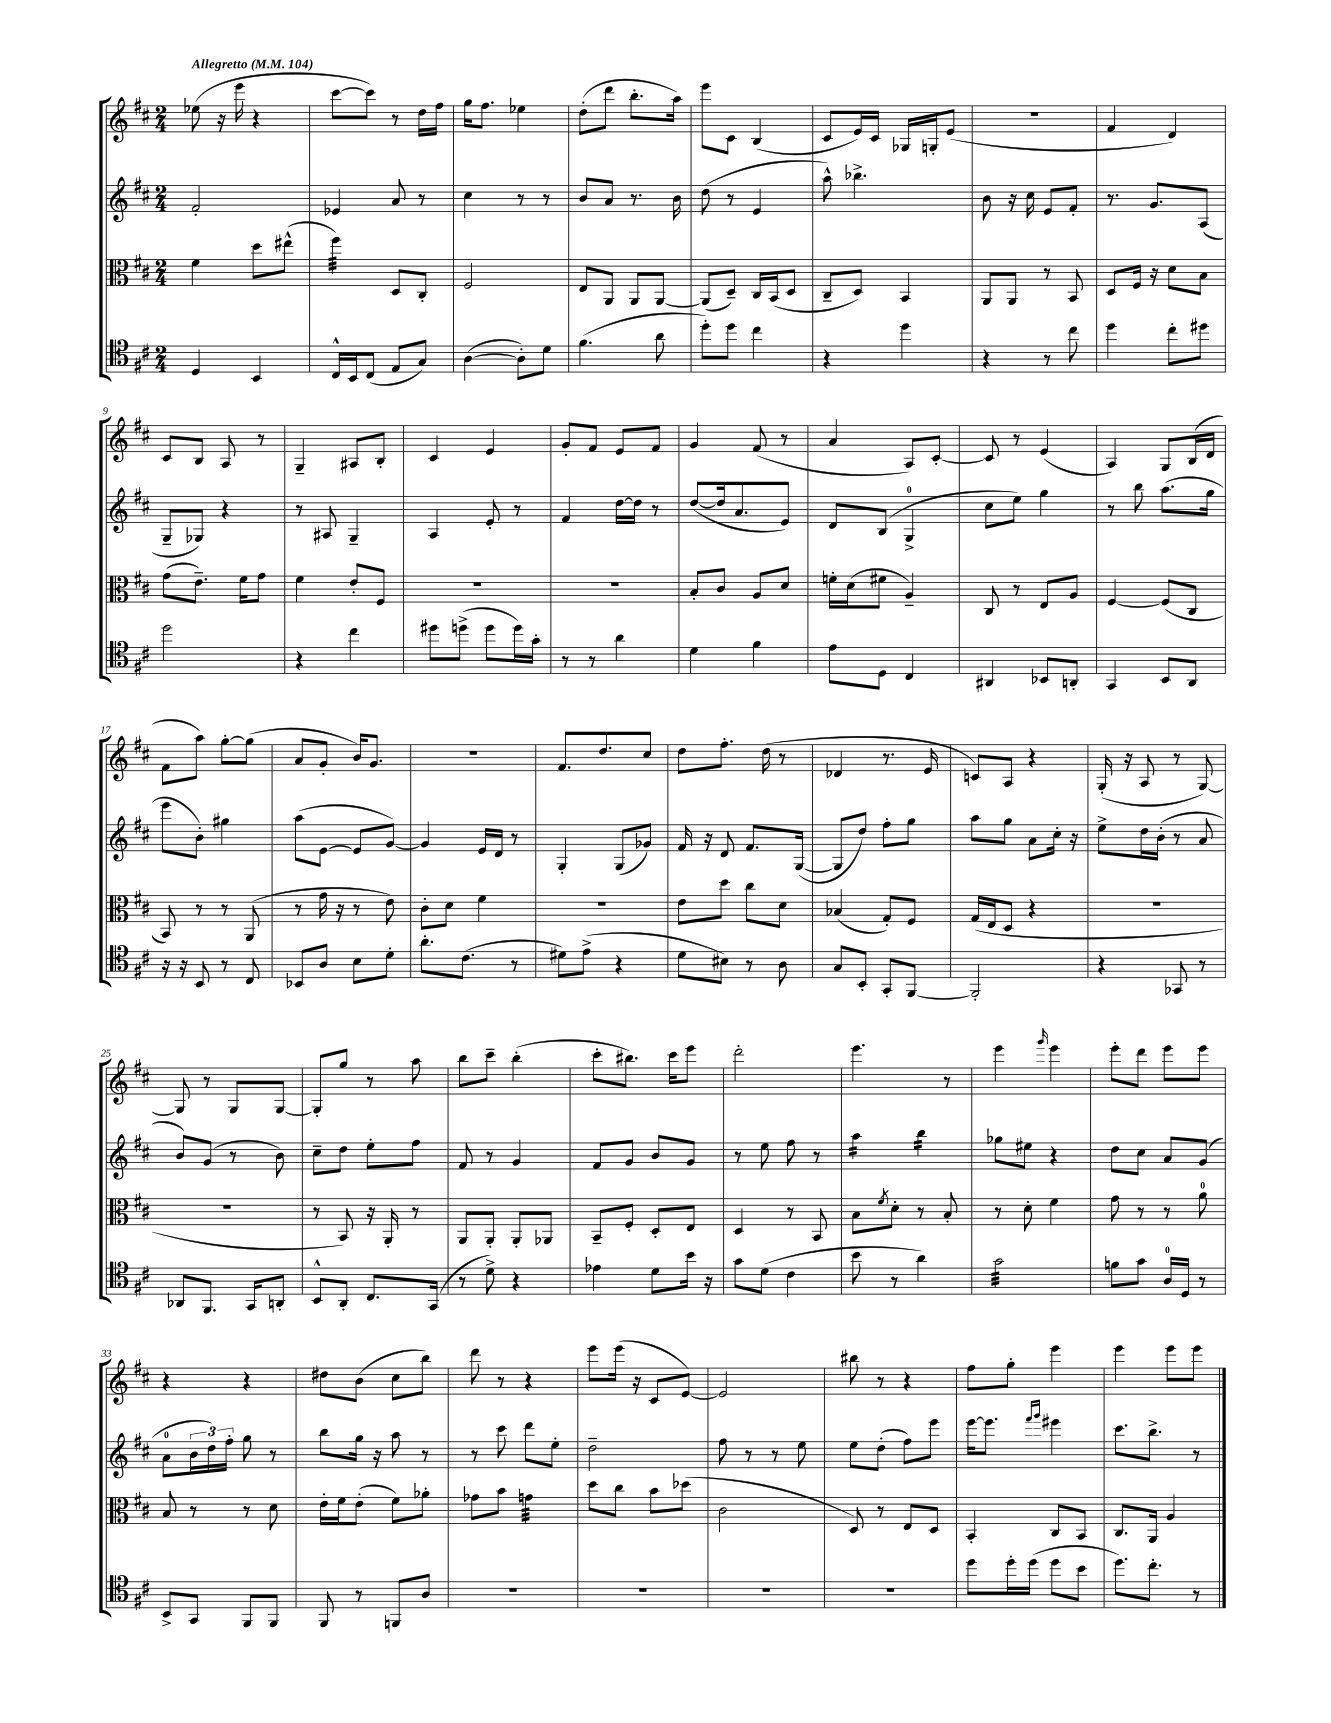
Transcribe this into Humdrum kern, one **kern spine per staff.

**kern	**kern	**kern	**kern
*staff4	*staff3	*staff2	*staff1
*clefC4	*clefC3	*clefG2	*clefG2
*k[f#c#]	*k[f#c#]	*k[f#c#]	*k[f#c#]
*M2/4	*M2/4	*M2/4	*M2/4
*MM104	*MM104	*MM104	*MM104
4D/	4f#\	2f#'/	(8ee-\
.	.	.	16r
.	.	.	16eee\
4BB/	8dd\L	.	4r
.	(8ee#^^\J	.	.
=	=	=	=
16C#^^/LL	4ff#\)	4e-/	[8ccc#\L
16BB/J	.	.	.
(8C#/J	.	.	8ccc#\]J)
8E/L	8D/L	8a/	8r
8G/J)	8C#'/J	8r	16dd\LL
.	.	.	16ff#\JJ
=	=	=	=
([4A\	2F#/	4cc#\	16gg\LK
.	.	.	8.ff#\J
8A'\]L)	.	8r	4ee-\
8d\J	.	8r	.
=	=	=	=
(4.f#\	8E/L	8b/L	(8dd'\L
.	8AA/J	8a/J	8ddd\J
.	8AA/L	8.r	8.bb'\L
8a\	[8AA/J	.	.
.	.	16b\	16aa\Jk)
=	=	=	=
8dd'\L)	(8AA/]L	(8dd\	8eee\L
8dd\J	8D~/J)	8r	8c#\J
4cc#\	16C#/LL	4e/	(4B/
.	(16BB/J	.	.
.	8D/J	.	.
=	=	=	=
4r	8C#~/L	8aa^^\)	8c#/L
.	8D/J)	4.bb-^\	16e/L)
.	.	.	16c#/JJ
4dd\	4BB/	.	16G-/LL
.	.	.	16G'/J
.	.	.	(8e/J
=	=	=	=
4r	8AA/L	8b\	2r
.	8AA/J	16r	.
.	.	16cc#\	.
8r	8r	8e/L	.
8cc#\	8BB/	8f#'/J	.
=	=	=	=
4dd\	8D/L	8.r	4f#/
.	16F#/Jk	.	.
.	16r	8.g/L	.
8cc#'\L	8d\L	.	4d/)
8dd#\J	8B\J	(8A/J	.
=	=	=	=
2dd\	(8g\L	8G~/L	8c#/L
.	8.e~\J)	8G-/J)	8B/J
.	.	4r	8A/
.	16f#\LK	.	.
.	8g\J	.	8r
=	=	=	=
4r	4f#\	8r	4G~/
.	.	8A#/	.
4cc#\	8e'/L	4G~/	8A#/L
.	8F#/J	.	8B'/J
=	=	=	=
8dd#\L	2r	4A/	4c#/
(8dd^\J	.	.	.
8dd\L	.	8e'/	4e/
16dd\L)	.	8r	.
16g'\JJ	.	.	.
=	=	=	=
8r	2r	4f#/	8g'/L
8r	.	.	8f#/J
4a\	.	[16dd\LL	8e/L
.	.	16dd\]JJ	.
.	.	8r	8f#/J
=	=	=	=
4d\	8B'/L	([8dd/L	4g/
.	8c#/J	16dd/]k	.
.	.	8.a/	.
4f#\	8A/L	.	(8f#/
.	8d/J	8e/J)	8r
=	=	=	=
8e\L	16f'\LL	8d/L	4a/
.	(16d\J	.	.
8D\J	8f#\J	(8B/J	.
4C#/	4A~/)	4G^/	8A/L)
.	.	.	[8c#'/J
=	=	=	=
4AA#/	8C#/	8cc#\L	8c#/]
.	8r	8ee\J)	8r
8BB-/L	8E/L	4gg\	(4e/
8AA'/J	8A/J	.	.
=	=	=	=
4GG/	[4F#/	8r	4A/)
.	.	8bb\	.
8BB/L	(8F#/]L	(8.aa\L	8G/L
8AA/J	8C#/J	.	(16B/L
.	.	16gg\Jk	16d/JJ
=	=	=	=
16r	8BB/)	8eee\L	8f#\L
16r	.	.	.
8BB/	8r	8b'\J)	8aa\J)
8r	8r	4gg#\	[8gg'\L
8C#/	(8AA/	.	(8gg\]J
=	=	=	=
8BB-/L	8r	(8aa\L	8a/L
8A/J	16g\	[8e\J	8g'/J
.	16r	.	.
8B\L	8r	8e/]L	16b/LK)
.	.	.	8.g/J
8d'\J	8e\)	[8g/J)	.
=	=	=	=
8.a'\L	8c#'\L	4g/]	2r
.	8d\J	.	.
(8.c#\J	.	.	.
.	4f#\	16e/LL	.
.	.	16d/JJ	.
8r	.	8r	.
=	=	=	=
8d#\L)	2r	4G'/	8.f#/L
(8e^\J	.	.	.
.	.	.	8.dd/
4r	.	(8G/L	.
.	.	8g-/J)	8cc#/J
=	=	=	=
8d\L	8e\L	16f#/	8dd\L
.	.	16r	.
8B#\J)	8dd\J	8d/	8.ff#'\J
8r	8cc#\L	8.f#/L	.
.	.	.	(16dd\
8A\	8d\J	.	8r
.	.	([16G/Jk	.
=	=	=	=
8G/L	(4B-/	8G/]L	4d-/
8BB'/J	.	8dd/J)	.
8GG'/L	8G'/L)	8ff#'\L	8.r
[8FF#/J	8F#/J	8gg\J	.
.	.	.	16e/
=	=	=	=
2FF#'/]	(16G/LL	8aa\L	8c/L)
.	16E/J	.	.
.	8D/J	8gg\J	8A/J
.	4r	8a\L	4r
.	.	16cc#'\Jk	.
.	.	16r	.
=	=	=	=
4r	2r	8ee^\L	(16G'/
.	.	.	16r
.	.	16dd\L	8A/
.	.	(16b'\JJ	.
8GG-/	.	8r	8r
8r	.	8a/	[8G/)
=	=	=	=
8AA-/L	2r	8b/L)	8G/]
8.FF#/J	.	(8g/J	8r
.	.	8r	8G/L
16GG/LK	.	.	.
8AA'/J	.	8b\)	[8G/J
=	=	=	=
8BB^^/L	8r	8cc#~\L	8G'/]L
8AA'/J	8BB/)	8dd\J	8gg/J
8.C#/L	16r	8ee'\L	8r
.	16AA'/	.	.
.	8r	8ff#\J	8aa\
(16GG/Jk	.	.	.
=	=	=	=
8r	8AA/L	8f#/	8bb\L
8d^\)	8AA'/J	8r	8ccc#~\J
4r	8AA'/L	4g/	(4bb'\
.	8AA-/J	.	.
=	=	=	=
4e-\	8BB~/L	8f#/L	8ccc#'\L
.	8F#'/J	8g/J	8.bb#\J)
8d\L	8D'/L	8b/L	.
.	.	.	16ccc#\LK
16b\Jk	8E/J	8g/J	8eee\J
16r	.	.	.
=	=	=	=
8g\L	4D/	8r	2ddd'\
(8d\J	.	8ee\	.
4c#\	8r	8ff#\	.
.	8BB/	8r	.
=	=	=	=
8b\	8B\L	4aa\	4.eee\
.	8qf#/	.	.
8r	8d'\J	.	.
4a\)	8r	4bb\	.
.	8B'/	.	8r
=	=	=	=
2g\	8r	8gg-\L	4eee\
.	8d'\	8ee#\J	.
.	.	.	16qqggg/
.	4f#\	4r	4eee\
=	=	=	=
8f\L	8g\	8dd\L	8eee'\L
8g\J	8r	8cc#\J	8ddd\J
16A/LL	8r	8a/L	8eee\L
16D/JJ	.	.	.
8r	8a\	(8g/J	8eee\J
=	=	=	=
8BB^/L	8B/	8a\L	4r
8GG/J	8r	24b\L	.
.	.	24dd\)	.
.	.	24ff#'\JJ	.
8FF#/L	8r	8gg\	4r
8FF#/J	8d\	8r	.
=	=	=	=
8FF#/	16e'\LL	8bb\L	8dd#\L
.	16f#\J	.	.
8r	(8e'\J	16gg\Jk	(8b\J
.	.	16r	.
8FF/L	8f#\L)	8aa\	8cc#\L
8A/J	8a-'\J	8r	8bb\J)
=	=	=	=
2r	8g-\L	8r	8ddd\
.	8b\J	8ccc#\	8r
.	4g\	8ddd\L	4r
.	.	8ee'\J	.
=	=	=	=
2r	8dd\L	2dd~\	8eee\L
.	8cc#\J	.	(16eee\Jk
.	.	.	16r
.	8b\L	.	8c#/L
.	(8dd-\J	.	[8e/J)
=	=	=	=
2r	2c#\	8ff#\	2e/]
.	.	8r	.
.	.	8r	.
.	.	8ee\	.
=	=	=	=
2r	8D/)	8ee\L	8bb#\
.	8r	(8dd'\J	8r
.	8E/L	8ff#\L)	4r
.	8D/J	8eee\J	.
=	=	=	=
8dd\L	4BB'/	[16eee\LK	8ff#\L
.	.	8.eee\]J	.
16dd'\L	.	.	8gg'\J
(16dd\JJ	.	.	.
.	.	16qqfff#/LL	.
.	.	16qqggg/JJ	.
8dd\L	8C#/L	4eee#\	4eee\
8b\J	8BB/J	.	.
=	=	=	=
8.dd\L)	8.C#/L	8.ccc#\L	4eee\
8.cc#'\J	16AA/Jk	8.bb^\J	.
.	4A/	.	8eee\L
8r	.	8r	8eee\J
==	==	==	==
*-	*-	*-	*-
